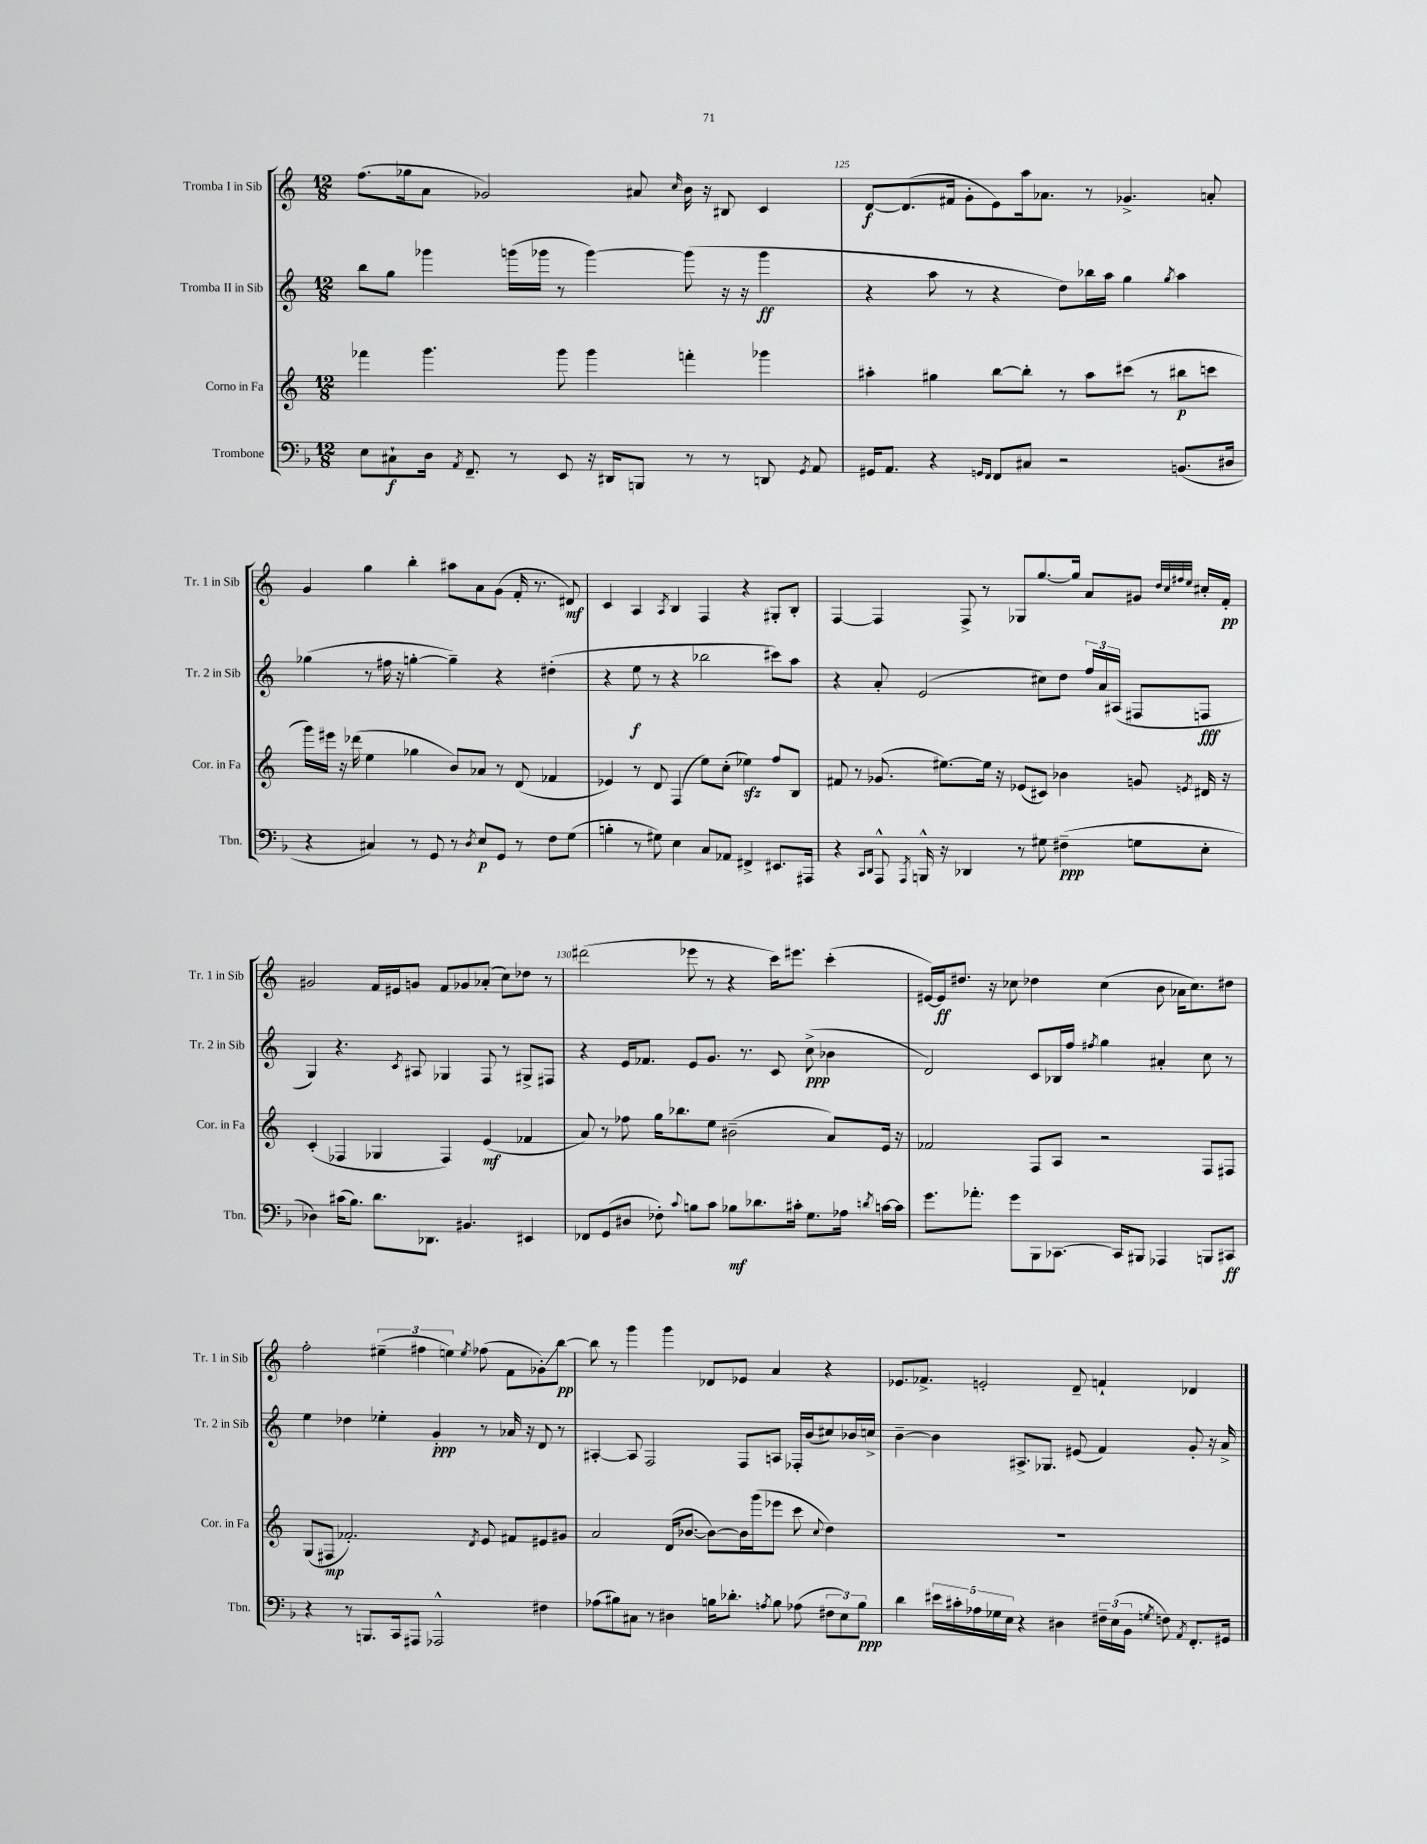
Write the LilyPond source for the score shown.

<<
\new StaffGroup <<
\new Staff = "s0" \with { instrumentName = "Tromba I in Sib" shortInstrumentName = "Tr. 1 in Sib" } {
    \clef treble \key c \major \numericTimeSignature \time 12/8
    \autoBeamOff f''8.[( ges''16 a'8] ges'2) ais'8 \grace { c''16 } b'16 r16 bis8 c'4 |
    d'8[~\f d'8.( fis'16] g'8[-. e'8) a''16 aes'8.] r8 ges'4.-> a'8-. |
    g'4 g''4 b''4-. ais''8[ a'8 g'8]( f'16-. r8. dis'8\mf) |
    c'4 a4 \acciaccatura { a8 } b4 f4 r4 gis8[-. b8]-. |
    f4~ f4 f8-> r8 ges8[ g''8.~ g''16] a'8[ gis'8] \grace { d''32[ c''32 fis''32 e''32] } cis''16[-. f'16]-.\pp |
    gis'2 f'16[ eis'16 g'8] f'8[ ges'8 aes'8]-.( c''8[) des''8] r8 |
    dis'''2( ees'''8 r8 r4 c'''16[) eis'''8.] c'''4-.( |
    eis'16[~) eis'16\ff dis''8.] r16 ces''8 des''4 ces''4( b'8 aes'16[ ces''8.) dis''8] |
    f''2-. \tuplet 3/2 { eis''4--( fis''4 e''4) } \acciaccatura { e''8 } fes''8( f'8[ ges'8-.\glissando) b''8]~\pp |
    b''8 r8 g'''4 g'''4 des'8[ ees'8] a'4 r4 |
    ees'8.[ fes'8.]-> e'2-. d'8-- f'4-! des'4 \bar "|." |
}
\new Staff = "s1" \with { instrumentName = "Tromba II in Sib" shortInstrumentName = "Tr. 2 in Sib" } {
    \clef treble \key c \major \numericTimeSignature \time 12/8
    \autoBeamOff b''8[ g''8] ges'''4 g'''16[( ges'''16] r8 ges'''4~) ges'''8( r16 r16 ges'''4\ff |
    r4 a''8 r8 r4 d''8[) bes''16 a''16] g''4 \acciaccatura { g''8 } a''4 |
    ges''4( r8 fis''16 r16 g''4~-. g''4--) r4 dis''4-.( |
    r4 e''8\f r8 r4 bes''2 cis'''8[) a''8] |
    r4 a'8-. e'2( cis''8[) d''8] \tuplet 3/2 { f''16[ a'16 ais16]( } fis8[ f8]\fff |
    g4) r4. \acciaccatura { c'8 } ais8 ges4 f8 r8 gis8[-> fis8] |
    r4 e'16[ fes'8.] e'8[ g'8.] r8. c'8 c''8->\ppp( bes'4 |
    d'2) c'8[ bes16 f''16] \acciaccatura { fis''8 } g''4 ais'4-. c''8 r8 |
    e''4 des''4 ees''4-. g'4-.\ppp r8 aes'16 r16 d'8 r8 |
    ais4~-. ais8 f2 f8[ a8] fes16[-. b'16( cis''8) bes'16 c''16]-> |
    b'4~-- b'4 ais8.[-> ges8.] eis'8( f'4) g'8-. r16 a'16-> \bar "|." |
}
\new Staff = "s2" \with { instrumentName = "Corno in Fa" shortInstrumentName = "Cor. in Fa" } {
    \clef treble \key c \major \numericTimeSignature \time 12/8
    \autoBeamOff fes'''4 g'''4. g'''8 g'''4 f'''4-. ges'''4 |
    ais''4-. gis''4 b''8[~ b''8]-. r8 ais''8[ cis'''8]( r8 bis''8[\p c'''8] |
    g'''16[) eis'''16] r16 des'''16( e''4 ges''4 b'8[) aes'8] r8 d'8( fes'4 |
    ees'4) r8 d'8 f4( e''8[) c''8]-.( ees''4\sfz) f''8[ b8] |
    fis'8 r8 ges'8.( eis''8.[~) eis''16] r16 ees'8[( cis'8]) bes'4 g'8 \acciaccatura { e'8 } dis'16 r16 |
    c'4-.( fes4 ges4 fes4) e'4\mf( fes'4 |
    a'8) r8 fes''8 g''16[ bes''8. e''8] bis'2--( a'8[) e'16] r16 |
    fes'2 f8[ a8] r2 f8[ fis8] |
    g8[( fis8]\mp fes'2.-.) \acciaccatura { d'8 } e'8 fis'8[ eis'8 gis'8] |
    a'2 d'16[( bes'8.]~ bes'8[~) bes'16 g'''16( ees'''8] c'''8 \appoggiatura { c''8 } d''4) |
    R1. \bar "|." |
}
\new Staff = "s3" \with { instrumentName = "Trombone" shortInstrumentName = "Tbn." } {
    \clef bass \key f \major \numericTimeSignature \time 12/8
    \autoBeamOff e8[ cis8-!\f d16] \acciaccatura { a,8 } f,8.-- r8 e,8 r16 dis,16[ b,,8] r8 r8 d,8 \acciaccatura { g,8 } a,8 |
    gis,16[ a,8.] r4 \grace { g,16[ f,16] } f,8[ cis8] r2 b,8.[( dis16] |
    r4 cis4) r8 g,8 r8 \acciaccatura { d8 } e8[\p g,8] r8 f8[ g8]( |
    b4-. r8 gis8) e4 c8[ aes,8] fis,4-> eis,8.[ ais,,16] |
    r4 \grace { c,16[ d,16] } a,,8-^ \acciaccatura { a,,8 } b,,16-^ r16 des,4 r8 gis8 fis4--\ppp( g8[ e8]-. |
    des4) cis'16[( bes8.]) d'8.[ des,8.] bis,4. eis,4 |
    fes,8[ g,8( dis8] fes8-.) \appoggiatura { c'8 } b8[ c'8] bes8[\mf des'8. cis'16]-. g8.[ aes16] \acciaccatura { d'8 } c'16[~ c'16] |
    g'8.[ aes'8.]-. g'8[ bes,,8 ces,8.]~ ces,16[ bis,,8] aes,,4 b,,8[ cis,8]\ff |
    r4 r8 b,,8.[ c,16 ais,,8] aes,,2-^ fis4 |
    aes8[( bis8) cis8] r8 dis4 b16[ des'8.]-. \acciaccatura { a8 } b8 aes8( \tuplet 3/2 { fis8[ e8) b8]\ppp } |
    d'4 \tuplet 5/4 { eis'16[ cis'16-. aes16 ges16 e16] } r4 dis4 \tuplet 3/2 { fis16[-- e16( bes,16] } \acciaccatura { g8 } f8) \acciaccatura { a,8 } f,8.[-. gis,16] \bar "|." |
}
>>
>>
\layout { \context { \Score currentBarNumber = #124 \override BarNumber.break-visibility = ##(#f #t #t) barNumberVisibility = #(every-nth-bar-number-visible 5) } }
